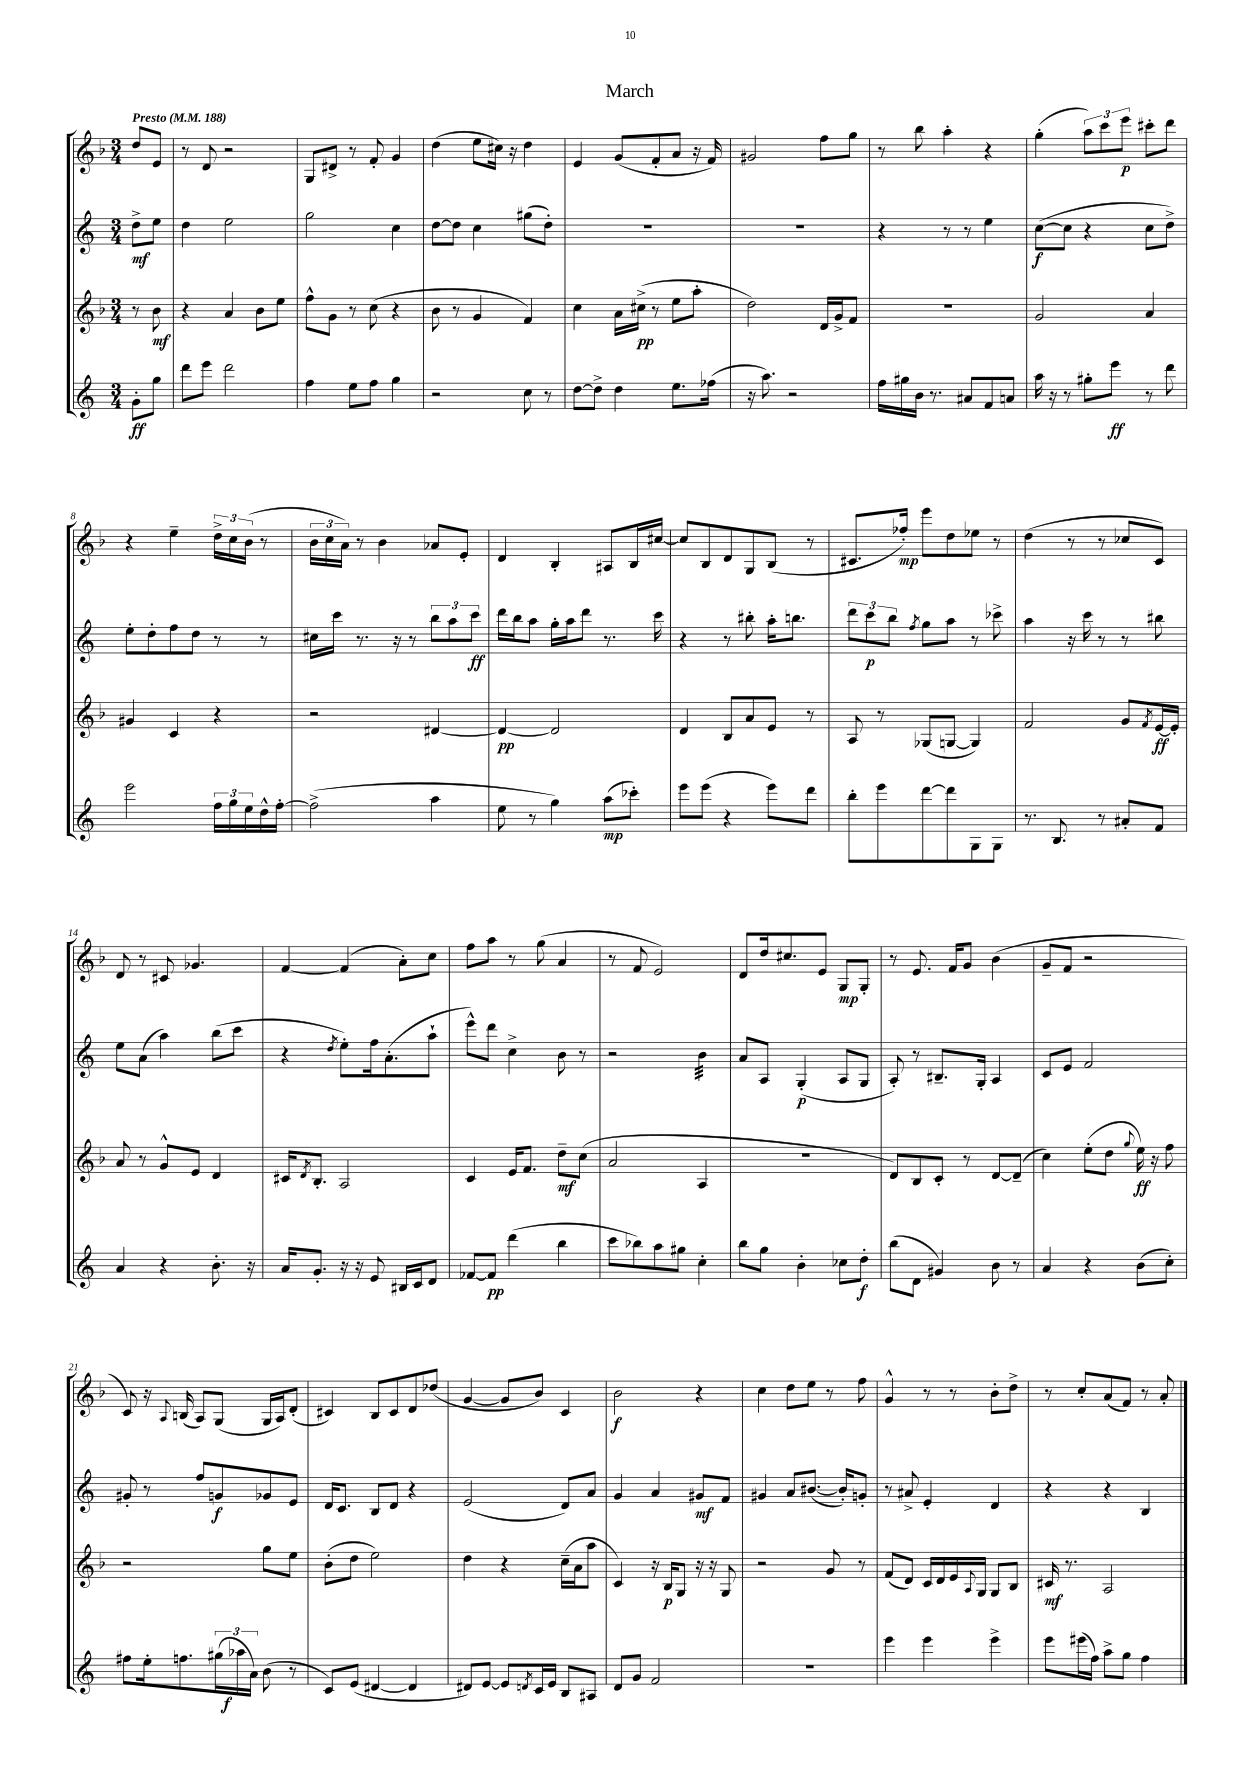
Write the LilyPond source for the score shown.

\header { title = "March" }
<<
\new StaffGroup <<
\new Staff = "s0" {
    \clef treble \key f \major \numericTimeSignature \time 3/4 \partial 4 \tempo "Presto" 4 = 188
    d''8 e'8 |
    r8 d'8 r2 |
    g8 dis'8-> r8 f'8-. g'4 |
    d''4( e''8 cis''16) r16 d''4 |
    e'4 g'8( f'8-. a'8 r16 f'16) |
    gis'2 f''8 g''8 |
    r8 bes''8 a''4-. r4 |
    g''4-.( \tuplet 3/2 { a''8) c'''8 e'''8\p } cis'''8-. d'''8 |
    r4 e''4-- \tuplet 3/2 { d''16-> c''16 bes'16( } r8 |
    \tuplet 3/2 { bes'16 c''16 a'16) } r8 bes'4 aes'8 e'8-. |
    d'4 bes4-. ais8 bes16 cis''16~ |
    cis''8 bes8 d'8 g8 bes8( r8 |
    cis'8. fes''16-.\mp) e'''8 d''8 ees''8 r8 |
    d''4( r8 r8 ces''8 c'8) |
    d'8 r8 cis'8 ges'4. |
    f'4~ f'4( a'8-.) c''8 |
    f''8 a''8 r8 g''8( a'4 |
    r8 f'8 e'2) |
    d'8 d''16 cis''8. e'8 g8\mp g8-. |
    r8 e'8. f'16 g'8 bes'4( |
    g'8-- f'8 r2 |
    c'8) r16 \appoggiatura { a8 } b16( a8) g8( g16 a16) d'8-.( |
    cis'4) bes8 cis'8 d'8 des''8( |
    g'4~ g'8 bes'8) c'4 |
    bes'2\f r4 |
    c''4 d''8 e''8 r8 f''8 |
    g'4-^ r8 r8 bes'8-. d''8-> |
    r8 c''8-. a'8( f'8) r8 a'8-. \bar "|." |
}
\new Staff = "s1" {
    \clef treble \key c \major \numericTimeSignature \time 3/4 \partial 4
    d''8->\mf e''8 |
    d''4 e''2 |
    g''2 c''4 |
    d''8~ d''8 c''4 gis''8( d''8-.) |
    R2. |
    R2. |
    r4 r8 r8 e''4 |
    c''8~\f( c''8 r4 c''8 d''8->) |
    e''8-. d''8-. f''8 d''8 r8 r8 |
    cis''16 c'''16 r8. r16 r8 \tuplet 3/2 { b''8 a''8 c'''8\ff } |
    d'''16 b''16 a''8 g''16-. a''16 d'''8 r8. c'''16 |
    r4 r8 bis''8-. a''16-. b''8. |
    \tuplet 3/2 { d'''8 c'''8\p b''8 } \acciaccatura { f''8 } g''8 a''8 r8 ces'''8-> |
    a''4 r16 c'''16 r8 r8 bis''8 |
    e''8 a'8( a''4) b''8( c'''8 |
    r4 \acciaccatura { d''8 } e''8-.) f''16 a'8.-.( a''8-! |
    e'''8-^) d'''8 c''4-> b'8 r8 |
    r2 b'4:32 |
    a'8 a8 g4-.\p( a8 g8 |
    a8-.) r8 bis8.-- g16-. a4 |
    c'8 e'8 f'2 |
    gis'8-. r8 f''8 g'8\f ges'8 e'8 |
    d'16 c'8. b8 d'8 r4 |
    e'2( d'8) a'8 |
    g'4 a'4 gis'8\mf f'8 |
    gis'4 a'8 bis'8.~( bis'16-.) g'8-. |
    r8 ais'8-> e'4-. d'4 |
    r4 r4 b4 \bar "|." |
}
\new Staff = "s2" {
    \clef treble \key f \major \numericTimeSignature \time 3/4 \partial 4
    r8 bes'8\mf |
    r4 a'4 bes'8 e''8 |
    f''8-^ g'8 r8 c''8( r4 |
    bes'8 r8 g'4 f'4) |
    c''4 a'16 cis''16->\pp( r8 e''8 a''8-. |
    d''2) d'16 g'16-> f'8 |
    R2. |
    g'2 a'4 |
    gis'4 c'4 r4 |
    r2 dis'4~ |
    dis'4~\pp dis'2 |
    d'4 bes8 a'8 e'8 r8 |
    a8 r8 ges8( g8~ g4) |
    f'2 g'8 \acciaccatura { f'8 } e'16~\ff e'16-. |
    a'8 r8 g'8-^ e'8 d'4 |
    cis'16 \acciaccatura { d'8 } bes8.-. a2 |
    c'4 e'16 f'8. d''8--\mf c''8( |
    a'2 a4 |
    R2. |
    d'8) bes8 c'8-. r8 d'8~ d'8--( |
    c''4) e''8-.( d''8 \appoggiatura { g''8 } e''16\ff) r16 f''8 |
    r2 g''8 e''8 |
    bes'8-.( d''8 e''2) |
    d''4 r4 c''16--( a'16 a''8 |
    c'4) r16 bes16\p g8 r16 r16 g8 |
    r2 g'8 r8 |
    f'8( d'8) c'16 d'16 e'16 \appoggiatura { a8 } g16 g8 bes8 |
    cis'16\mf r8. a2 \bar "|." |
}
\new Staff = "s3" {
    \clef treble \key c \major \numericTimeSignature \time 3/4 \partial 4
    g'8-.\ff g''8 |
    d'''8 e'''8 d'''2 |
    f''4 e''8 f''8 g''4 |
    r2 c''8 r8 |
    d''8~ d''8-> d''4 e''8. fes''16( |
    r16 a''8.) r2 |
    f''16 gis''16 b'16 r8. ais'8 f'8 a'8 |
    a''16 r16 r8 gis''8-. e'''8\ff r8 d'''8 |
    e'''2 \tuplet 3/2 { f''16 g''16 e''16 } d''16-^ f''16~-. |
    f''2->( a''4 |
    e''8 r8 g''4) a''8\mp( ces'''8-.) |
    e'''8 e'''8( r4 e'''8) d'''8 |
    b''8-. e'''8 d'''8~ d'''8 g8 g8 |
    r8. b8. r8 ais'8-. f'8 |
    a'4 r4 b'8.-. r16 |
    a'16 g'8.-. r16 r16 e'8 bis16 c'16 d'8 |
    fes'8~ fes'8\pp d'''4( b''4 |
    c'''8 bes''8) a''8 gis''8 c''4-. |
    b''8 g''8 b'4-. ces''8 d''8-.\f |
    b''8( d'8 gis'4) b'8 r8 |
    a'4 r4 b'8( c''8-.) |
    fis''8 e''16-. f''8. \tuplet 3/2 { gis''16( aes''16\f a'16) } b'8( r8 |
    c'8) e'8( dis'4~ dis'4 |
    dis'8) e'8~ e'8 \acciaccatura { d'8 } c'16 e'16 b8 ais8 |
    d'8 g'8 f'2 |
    R2. |
    e'''4 e'''4 e'''4-> |
    e'''8 eis'''16( f''16) a''8-> g''8 f''4 \bar "|." |
}
>>
>>
